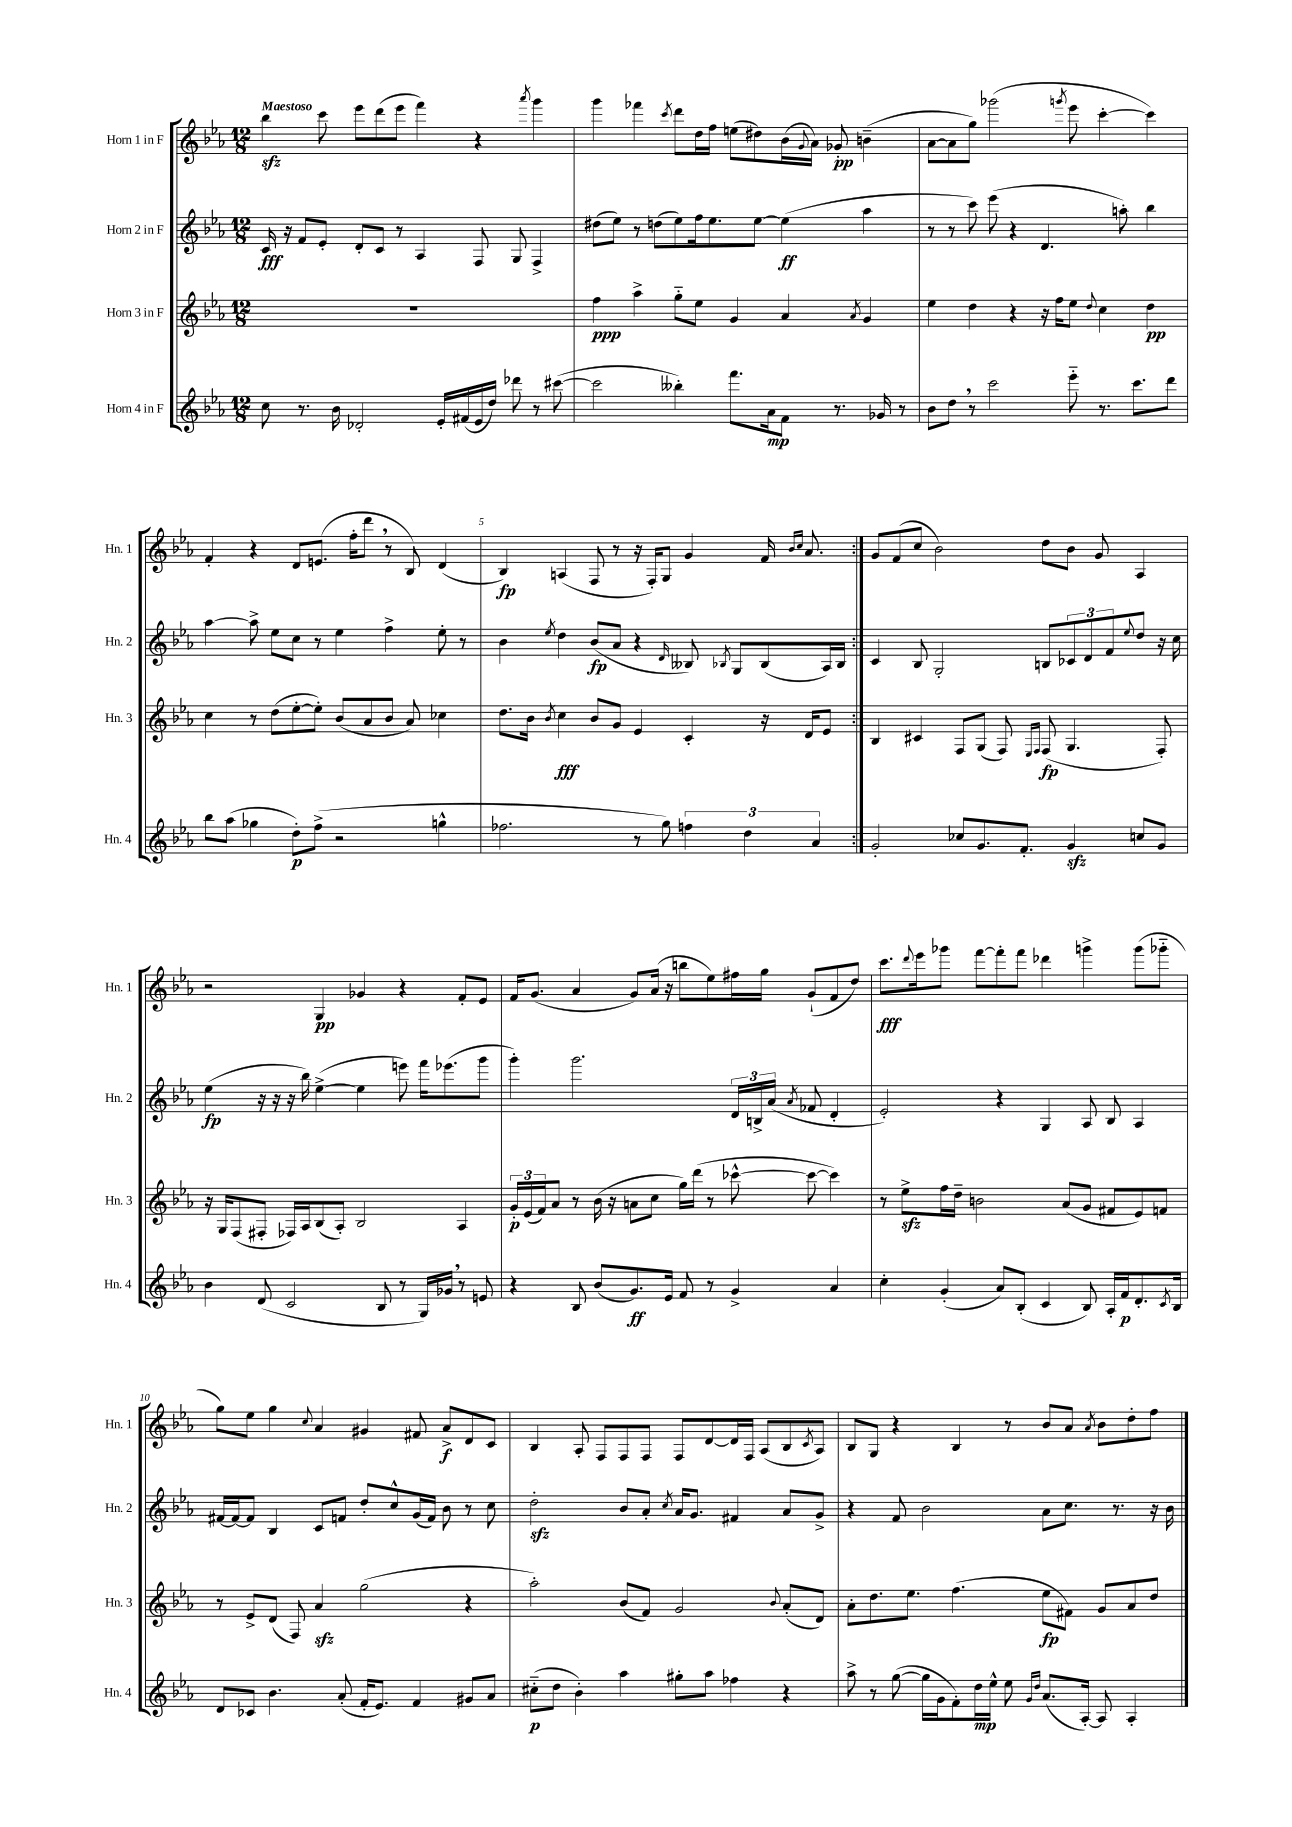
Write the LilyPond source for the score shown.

<<
\new StaffGroup <<
\new Staff = "s0" \with { instrumentName = "Horn 1 in F" shortInstrumentName = "Hn. 1" } {
    \clef treble \key ees \major \numericTimeSignature \time 12/8 \tempo "Maestoso"
    \repeat volta 2 { bes''4\sfz c'''8 ees'''8 d'''8( ees'''8 f'''4) r4 \acciaccatura { aes'''8 } g'''4 |
    g'''4 fes'''4 \acciaccatura { c'''8 } d'''8 d''16 f''16 e''8( dis''8) bes'16( \appoggiatura { g'8 } aes'16) ges'8-.\pp b'4--( |
    aes'8~ aes'8 g''8) ges'''2( \acciaccatura { g'''8 } ees'''8 c'''4~-. c'''4) |
    f'4-. r4 d'8 e'8.( f''16-. d'''8 \breathe r8 bes8) d'4( |
    bes4\fp) a4( f8 r8 r16 f16-.) g8 g'4 f'16 \grace { bes'16 c''16 } aes'8. | }
    g'8 f'8( c''8 bes'2) d''8 bes'8 g'8 aes4 |
    r2 g4\pp ges'4 r4 f'8-. ees'8 |
    f'16 g'8.( aes'4 g'8) aes'16( r16 b''8 ees''8) fis''16 g''16 g'8-!( f'8 d''8) |
    c'''8.\fff \appoggiatura { d'''8 } ees'''16 ges'''8 f'''8~ f'''8-. f'''8 des'''4 g'''4-> g'''8( ges'''8-_ |
    g''8) ees''8 g''4 \appoggiatura { c''8 } aes'4 gis'4 fis'8 aes'8->\f d'8 c'8 |
    bes4 aes8-. f8 f8 f8 f8 d'8~ d'16 f16 aes8( bes8 \acciaccatura { c'8 } aes8) |
    bes8 g8 r4 bes4 r8 bes'8 aes'8 \acciaccatura { aes'8 } bes'8 d''8-. f''8 \bar "|." |
}
\new Staff = "s1" \with { instrumentName = "Horn 2 in F" shortInstrumentName = "Hn. 2" } {
    \clef treble \key ees \major \numericTimeSignature \time 12/8
    \repeat volta 2 { c'16\fff r16 f'8 ees'8-. d'8-. c'8 r8 aes4 f8 g8 f4-> |
    dis''8( ees''8) r8 d''8( ees''8) f''16 ees''8. ees''8~ ees''4\ff( aes''4 |
    r8 r8 c'''8) ees'''8( r4 d'4. a''8-.) bes''4 |
    aes''4~ aes''8-> ees''8 c''8 r8 ees''4 f''4-> ees''8-. r8 |
    bes'4 \acciaccatura { ees''8 } d''4 bes'8\fp( aes'8 r4 \grace { d'16 } beses8) \acciaccatura { bes8 } g8 bes8( aes16) bes16 | }
    c'4 bes8 g2-. b8 \tuplet 3/2 { ces'8 d'8 f'8 } \appoggiatura { ees''8 } d''8 r16 c''16 |
    ees''4\fp( r16 r16 r16 bes''16) ees''4~->( ees''4 e'''8) f'''16 ees'''8.( g'''8 |
    g'''4-.) g'''2. \tuplet 3/2 { d'16 b16-> aes'16( } \acciaccatura { aes'8 } fes'8 d'4-. |
    ees'2-.) r4 g4 aes8 bes8 aes4 |
    fis'16~ fis'16~ fis'8 bes4 c'8 f'8 d''8-. c''8-^ g'16( f'16) bes'8 r8 c''8 |
    d''2-.\sfz bes'8 aes'8-. \acciaccatura { c''8 } aes'16 g'8. fis'4 aes'8 g'8-> |
    r4 f'8 bes'2 aes'8 c''8. r8. r16 bes'16 \bar "|." |
}
\new Staff = "s2" \with { instrumentName = "Horn 3 in F" shortInstrumentName = "Hn. 3" } {
    \clef treble \key ees \major \numericTimeSignature \time 12/8
    \repeat volta 2 { R1. |
    f''4\ppp aes''4-> g''8-_ ees''8 g'4 aes'4 \acciaccatura { aes'8 } g'4 |
    ees''4 d''4 r4 r16 f''16 ees''8 \appoggiatura { d''8 } c''4 d''4\pp |
    c''4 r8 d''8( ees''8~-. ees''8-.) bes'8( aes'8 bes'8 aes'8) ces''4 |
    d''8. bes'16 \acciaccatura { bes'8 } c''4\fff bes'8 g'8 ees'4 c'4-. r16 d'16 ees'8 | }
    bes4 cis'4 f8 g8( f8) \grace { ees16 f16 } f8\fp( g4. f8-.) |
    r16 g16 f8( fis8-. fes16) aes16 bes8( aes8-.) bes2 aes4 |
    \tuplet 3/2 { g'16-.\p ees'16( f'16) } aes'8 r8 bes'16( r16 a'8 c''8 g''16) d'''16( r8 ces'''8~-^ ces'''8~ ces'''4) |
    r8 ees''8->\sfz f''16 d''16-- b'2 aes'8( g'8 fis'8 ees'8) f'8 |
    r8 ees'8-> d'8( f8) aes'4\sfz g''2( r4 |
    aes''2-.) bes'8( f'8) g'2 \appoggiatura { bes'8 } aes'8-.( d'8) |
    aes'8-. d''8. ees''8. f''4.( ees''8\fp fis'8) g'8 aes'8 d''8 \bar "|." |
}
\new Staff = "s3" \with { instrumentName = "Horn 4 in F" shortInstrumentName = "Hn. 4" } {
    \clef treble \key ees \major \numericTimeSignature \time 12/8
    \repeat volta 2 { c''8 r8. bes'16 des'2-. ees'16-. fis'16( ees'16 d''16) des'''8 r8 cis'''8~( |
    cis'''2 beses''4-.) f'''8. aes'16\mp f'8 r8. ges'16 r8 |
    bes'8 d''8 \breathe r8 c'''2 ees'''8-_ r8. c'''8. d'''8 |
    bes''8 aes''8( ges''4 d''8-.\p) f''8->( r2 g''4-^ |
    fes''2. r8 g''8) \tuplet 3/2 { f''4 d''4 aes'4 } | }
    g'2-. ces''8 g'8. f'8.-. g'4\sfz c''8 g'8 |
    bes'4 d'8( c'2 bes8 r8 g16) ges'16 \breathe r8 e'8 |
    r4 bes8 bes'8( g'8.\ff) ees'16 f'8 r8 g'4-> aes'4 |
    c''4-. g'4-.( aes'8) bes8-.( c'4 bes8) aes16-. f'16\p d'8.-. \acciaccatura { c'8 } bes16 |
    d'8 ces'8 bes'4. aes'8-.( f'16-. ees'8.) f'4 gis'8 aes'8 |
    cis''8-_\p( d''8 bes'4-.) aes''4 gis''8-. aes''8 fes''4 r4 |
    aes''8-> r8 g''8~( g''16 g'16 f'8-.) d''16\mp ees''16-^ ees''8 \grace { g'16 d''16 } aes'8.( aes16~-.) aes8 aes4-. \bar "|." |
}
>>
>>
\layout { \context { \Score \override BarNumber.break-visibility = ##(#f #t #t) barNumberVisibility = #(every-nth-bar-number-visible 5) } }
